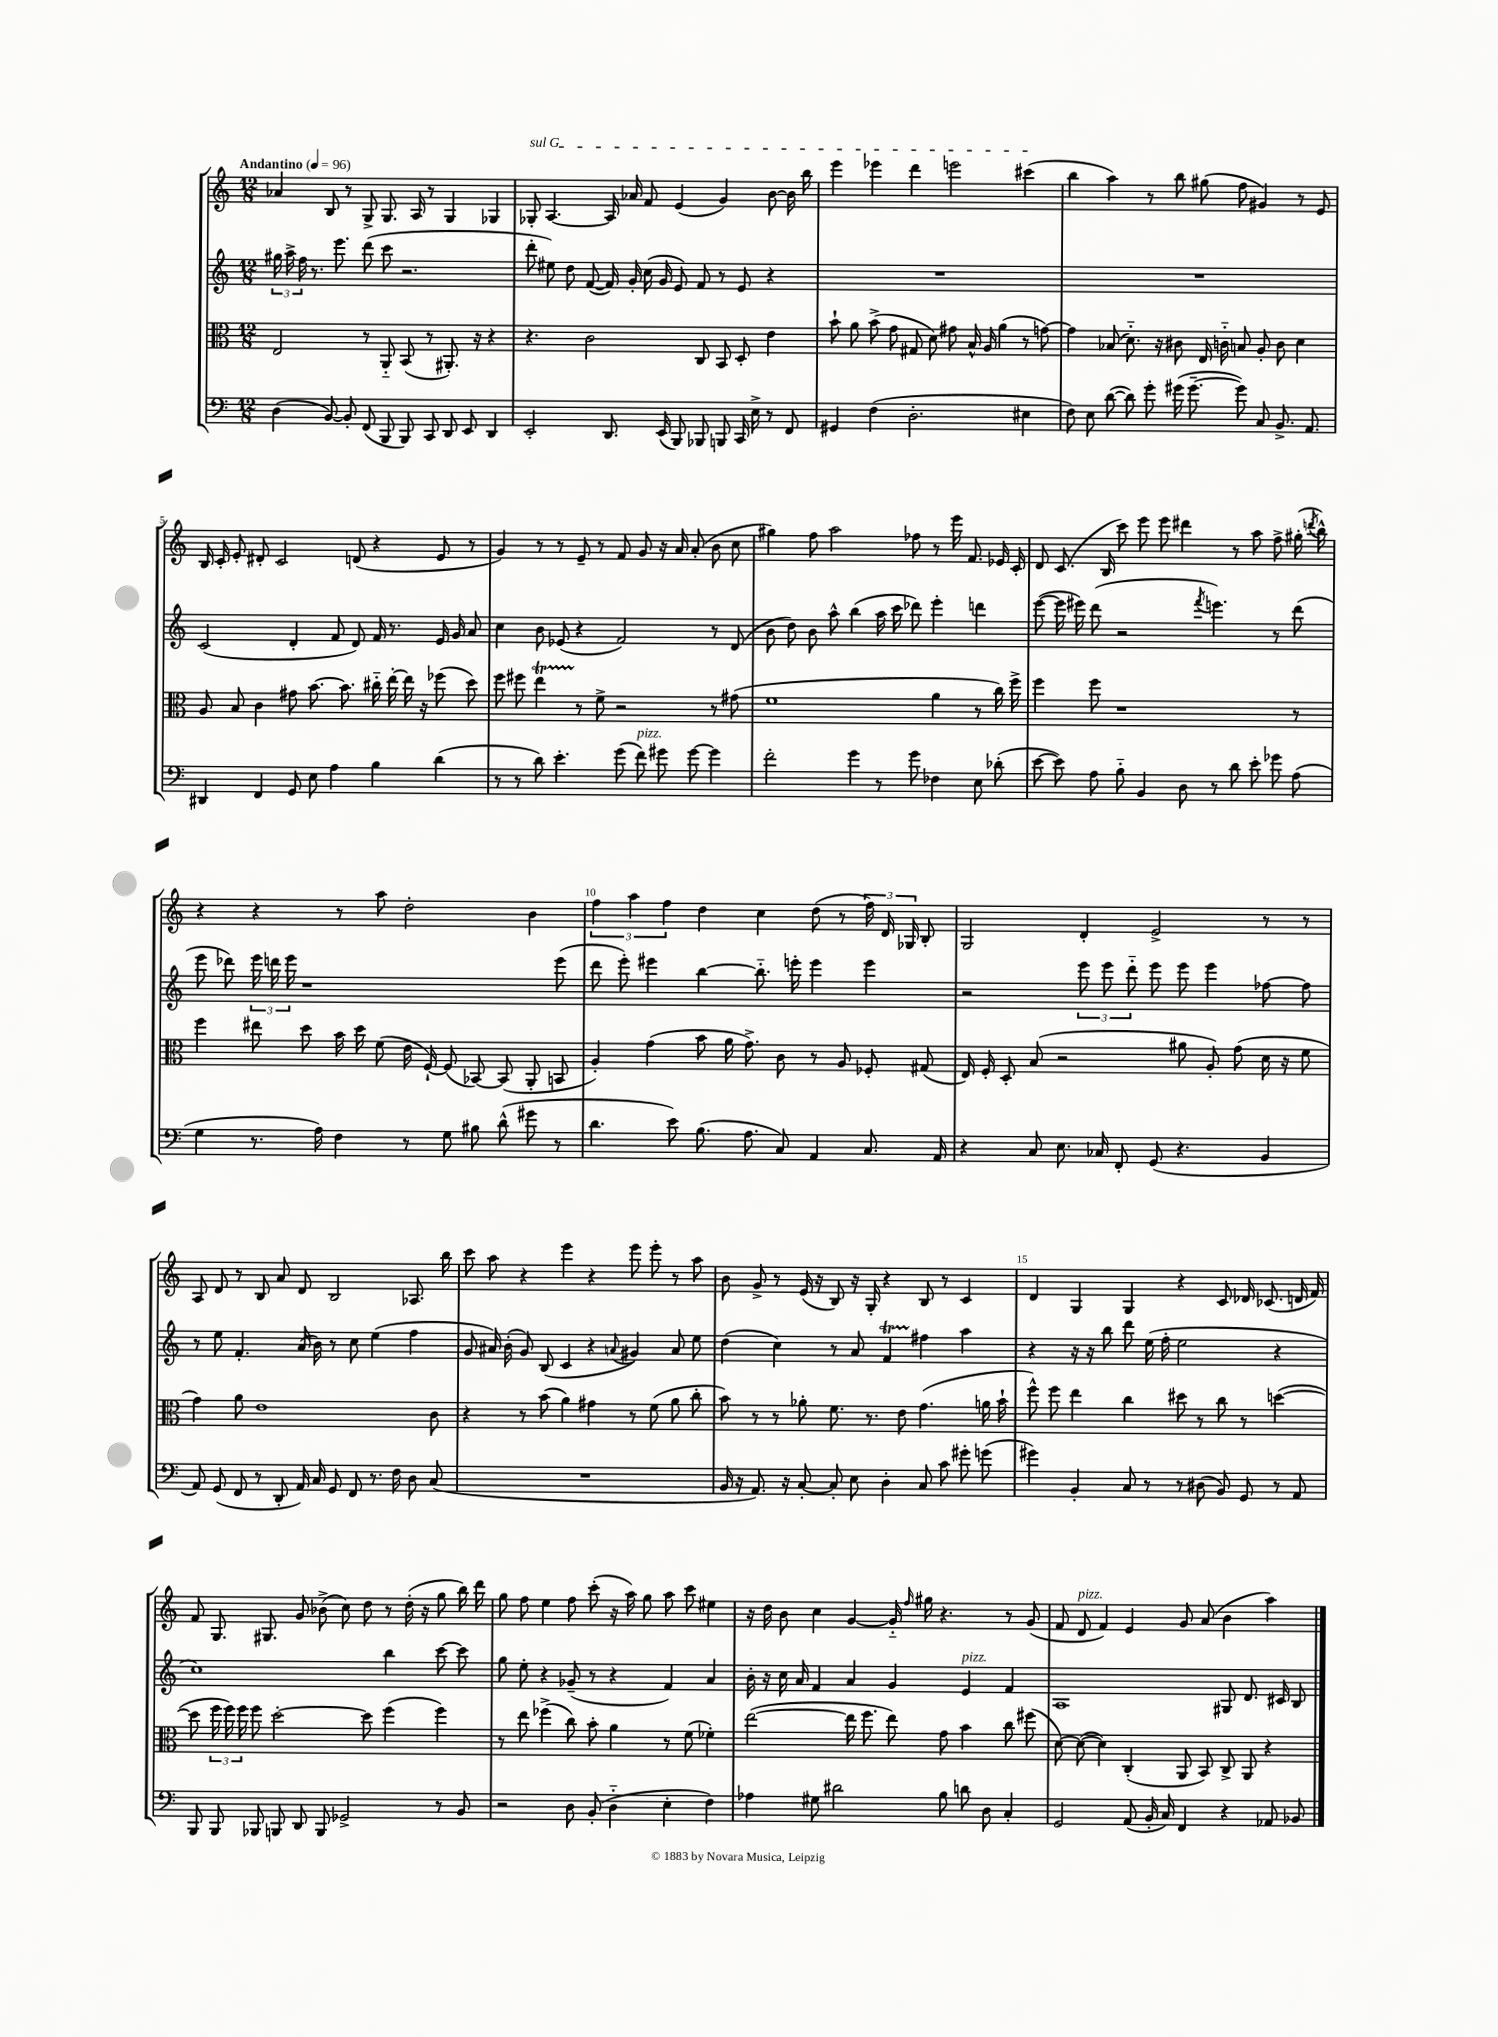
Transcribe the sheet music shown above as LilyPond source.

<<
\new StaffGroup <<
\new Staff = "s0" {
    \clef treble \key c \major \numericTimeSignature \time 12/8 \tempo "Andantino" 4 = 96
    \autoBeamOff aes'4 b8 r8 g8-> g8. a16 r8 g4 ges4 |
    \once \override TextSpanner.bound-details.left.text = \markup { \italic "sul G" } ges8-.\startTextSpan a4.~ a16 aes'16 f'8 e'4( g'4) b'8~ b'16 b''16 |
    e'''4 ees'''4 d'''4 e'''2 cis'''4\stopTextSpan( |
    b''4 a''4) r8 b''8 gis''8( f''8 gis'4) r8 e'8 |
    b16 c'16-. e'8-. dis'8-. c'2 d'8( r4 e'8 r8 |
    g'4) r8 r8 e'8-- r8 f'8 g'8 r16 a'16 a'8-.( b'8 c''8 |
    gis''4) f''8 a''2 fes''8 r8 e'''16 f'8. ees'16 c'16-. |
    d'8 c'8.( b16 c'''8) e'''8 e'''8 dis'''4 r8 a''8 f''8-> gis''16-.( \acciaccatura { d'''8 } b''16-^) |
    r4 r4 r8 a''8 d''2-. b'4 |
    \tuplet 3/2 { f''4 a''4 f''4 } d''4 c''4 d''8( r8 \tuplet 3/2 { f''16) d'16 ges16 } b8-. |
    g2 d'4-. e'2-> r8 r8 |
    a8 d'8 r8 b8 a'8 d'8 b2 aes8. b''16 |
    c'''8 a''8 r4 e'''4 r4 e'''8 e'''8-. r8 a''8 |
    b'8 g'8-> r8 e'16( r16 b8) r16 g16-. r4 b8 r8 c'4 |
    d'4 g4 g4 r4 c'8 des'16 ces'8.( d'16 f'16) |
    f'8 g8. gis8. g'8 bes'8->( c''8) d''8 r8 d''16-.( r16 g''8 b''16) d'''16 |
    g''8 f''8 e''4 f''8 c'''8-.( r16 a''16) g''8 a''8 c'''8 eis''4 |
    r16 d''16 b'8 c''4 g'4~ g'16-_ \grace { f''16 } gis''16 r4. r8 g'8( |
    f'8 d'8^\markup { \italic "pizz." } f'4) e'4 g'8 a'8( b'4 a''4) \bar "|." |
}
\new Staff = "s1" {
    \clef treble \key c \major \numericTimeSignature \time 12/8
    \autoBeamOff \tuplet 3/2 { gis''16 a''16-> f''16 } r8. e'''8. d'''8( c'''8 r2. |
    d'''8-. eis''8) d''8 f'8~( f'16) g'16-. c''16( g'16 e'8) f'8 r8 e'8 r4 |
    R1. |
    R1. |
    c'2( d'4-. f'8 d'8) f'16 r8. e'16 g'16 a'8 |
    c''4 b'8 ees'8( r4 f'2) r8 d'8( |
    b'8 d''8) b'8 a''8-^ b''4( a''16 c'''16 des'''8) e'''4-. d'''4 |
    e'''8~( e'''16 eis'''16) d'''8( r2 \acciaccatura { f'''8 } e'''4.) r8 d'''8( |
    e'''8 des'''8) \tuplet 3/2 { e'''16 d'''16 e'''16 } r1 e'''8( |
    d'''8 e'''8-.) eis'''4 b''4~ b''8.-_ e'''16-. e'''4 e'''4 |
    r2 \tuplet 3/2 { e'''8 e'''8 d'''8-_ } e'''8 e'''8 e'''4 fes''8~ fes''8 |
    r8 e''8 f'4.-. a'16( b'16) r8 c''8 e''4( f''4 |
    g'8 ais'16) b'16-.( g'8) b8( c'4 r4 \appoggiatura { a'8 } gis'4) a'8 e''8 |
    d''4( c''4) r8 a'8 f'4\startTrillSpan fis''4\stopTrillSpan a''4 |
    r4 r16 r16 b''8 d'''8 e''16( f''16-. e''2 r4 |
    c''1) b''4 c'''8~ c'''8 |
    g''8 e''8-. r4 ges'8--( r8 r4 f'4) a'4 |
    b'16-. r16 c''16 a'16 f'4 a'4 g'4 e'4^\markup { \italic "pizz." } f'4 |
    a1 gis8 d'8. cis'16 b8 \bar "|." |
}
\new Staff = "s2" {
    \clef alto \key c \major \numericTimeSignature \time 12/8
    \autoBeamOff e2 r8 a,8-_ b,8( r8 ais,8.-.) r16 r4 |
    r4. c'2 c8 b,8 d8-. e'4 |
    b'8-! a'8 b'8->( g'8 gis8 d'8) gis'8 b16-^ a16 a'4( r8 g'8~) |
    g'4 bes8( d'8.-_) r16 cis'8 e16 c'16-_ b8 a8-. c'8 d'4 |
    a8 b8 c'4 gis'8 b'8.~ b'8. cis''16-_ e''16~-. e''16 r16 fes''8( d''8) |
    f''8 fis''8 e''4\startTrillSpan r8\stopTrillSpan f'8-> r2 r8 gis'8( |
    f'1 a'4 r8 c''16) f''16-> |
    f''4 f''8 r1 r8 |
    f''4 eis''8 d''8 b'16 d''16 f'8( e'16 f16~-!) f8( bes,8~) bes,8( a,8-. b,8 |
    a4-.) g'4( b'8 a'16 g'8.->) c'8 r8 a8 fes8-. gis8( |
    e16) f16-. d8-. b8( r2 ais'8 a8-.) g'8( d'16 r16 f'8 |
    g'4) a'8 e'1 c'8 |
    r4 r8 b'8( a'4) gis'4 r8 f'8( a'8 c''8-. |
    b'8) r8 r8 aes'8-. f'8. r8. e'8 g'4.( a'16 b'16-! |
    f''8-^) f''8 e''4 c''4 dis''8 r8 c''8 r8 d''4~( |
    d''8 \tuplet 3/2 { f''16 f''16) f''16 } f''8 d''2~-. d''8 f''4( f''4) |
    r8 e''8 fes''4->( c''8) b'8-. a'4 r8 f'8( fes'4-.) |
    e''2~( e''16 f''8. e''8) g'8 b'4 c''8 fis''8( |
    d'8~) d'8~( d'4) c4-.( a,8 b,8) c8-> a,8 r4 \bar "|." |
}
\new Staff = "s3" {
    \clef bass \key c \major \numericTimeSignature \time 12/8
    \autoBeamOff d4( b,8~) b,8-. f,8( b,,8 b,,8) c,8 d,8 e,8 d,4 |
    e,2-. d,8. e,16( b,,8) bes,,8 b,,8 c,16 e16-> r8 f,8 |
    gis,4 f4( d2.-. eis4 |
    f8) e8 d'8~( d'8) g'8-. gis'16( gis'8.~-- gis'8) c8 b,8.-> a,8. |
    dis,4 f,4 g,8 e8 a4 b4 d'4( |
    r8 r8 d'8) e'4.-. g'8( f'8^\markup { \italic "pizz." }) gis'8 gis'8~ gis'4 |
    f'2-. g'4 r8 g'8 fes4 e8 des'8-.( |
    e'8~ e'8) a8 b8-_ b,4 d8 r8 d'8 e'8-. ges'8 a8( |
    g4 r8. a16) f4 r8 g8 bis8 d'8-^( gis'8 r8 |
    d'4. e'8) b8.( a8. c8) a,4 c8. a,16 |
    r4 c8 e8. ces16 f,8-. g,8( r4. b,4 |
    a,8) g,8( f,8 r8 d,8-. a,16) c16 g,8 f,8 r8. f16 d8 c8( |
    R1. |
    b,16 r16 a,8.) r16 c8~-. c8-. e8 d4-. c8 c'8 gis'8-. g'8( |
    gis'4) b,4-. c8 r8 r8 dis8( b,8) g,8 r8 a,8 |
    b,,8 b,,8 bes,,8 b,,8 d,8 b,,8 ges,2-> r8 b,8 |
    r2 d8 b,8-.( d4-_ e4-. f4) |
    aes4 gis8 dis'2 b8 d'8 d8 c4-. |
    g,2 a,8( b,16-. c16) f,4 r4 aes,8 bes,8 \bar "|." |
}
>>
>>
\layout { \context { \Score \override BarNumber.break-visibility = ##(#f #t #t) barNumberVisibility = #(every-nth-bar-number-visible 5) } }
